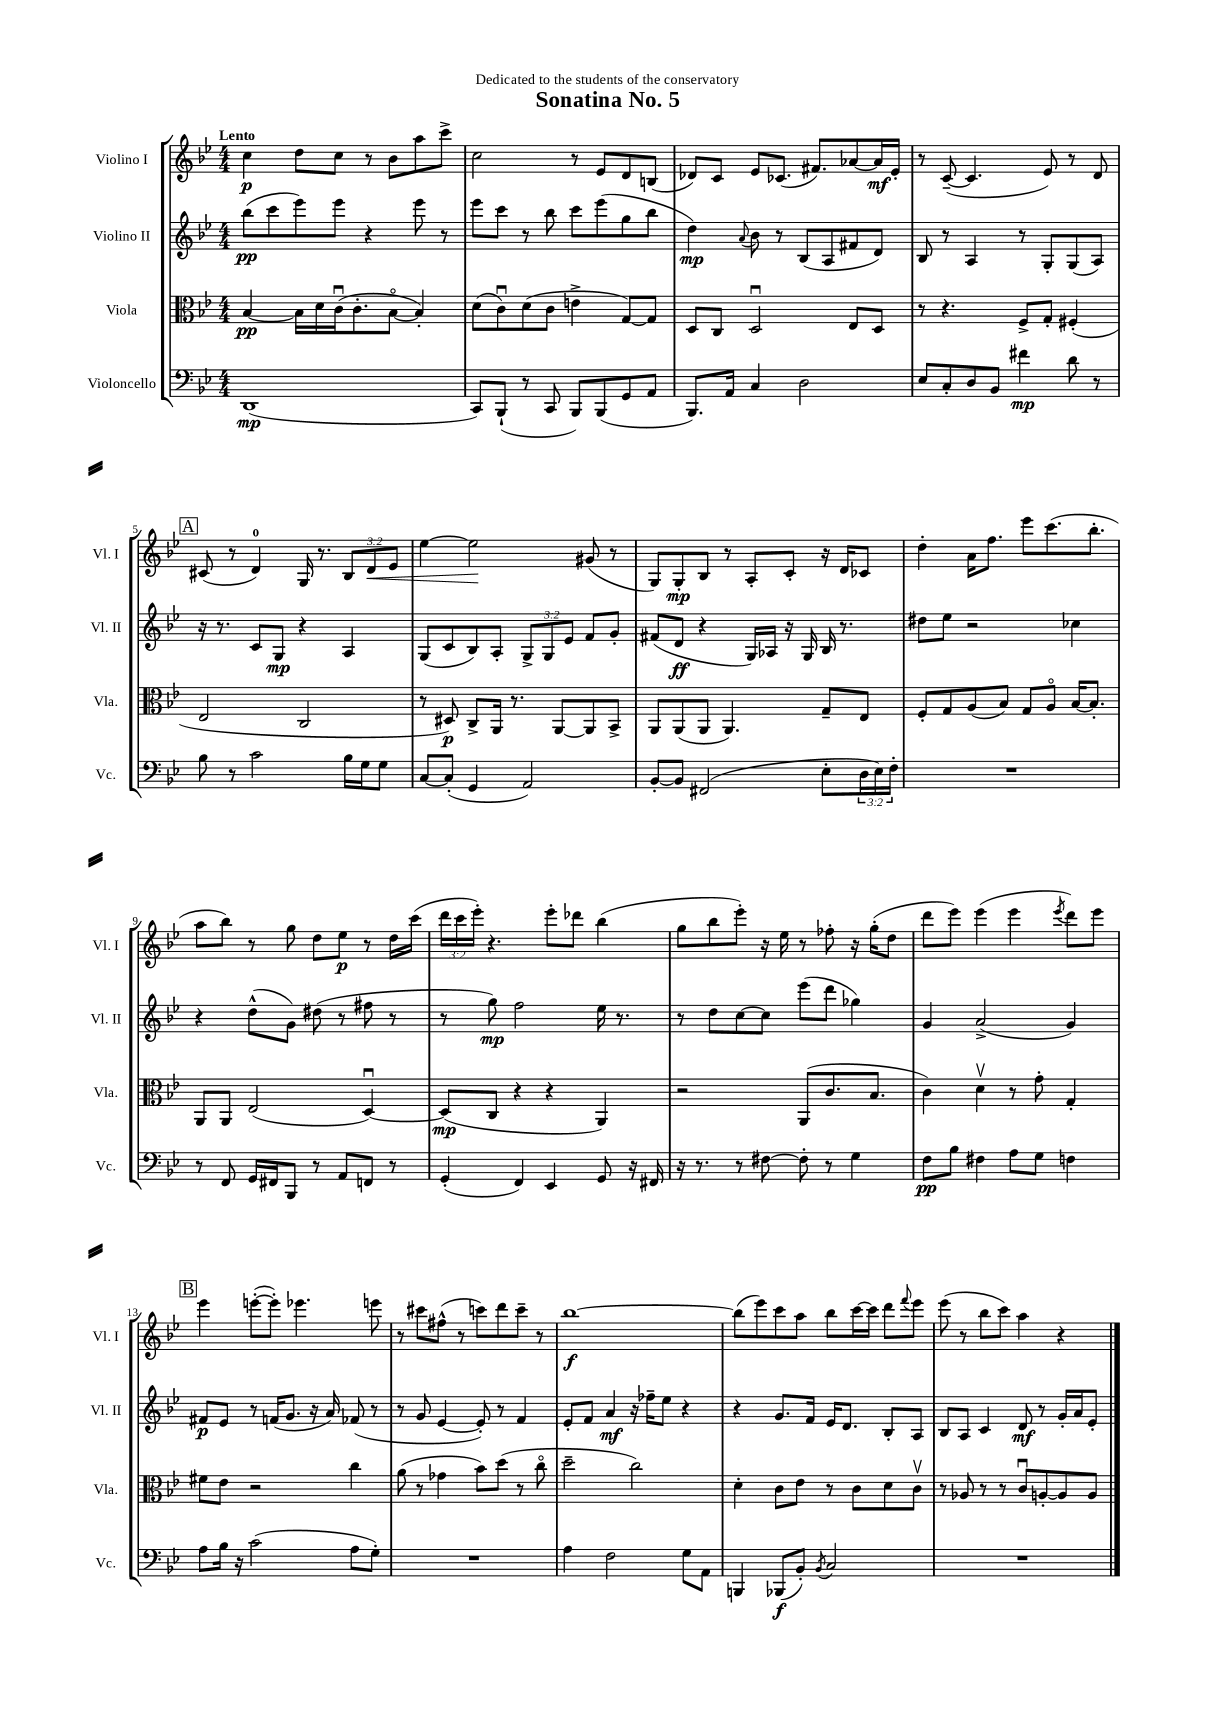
\header { title = "Sonatina No. 5" dedication = "Dedicated to the students of the conservatory" }
<<
\new StaffGroup <<
\new Staff = "s0" \with { instrumentName = "Violino I" shortInstrumentName = "Vl. I" } {
    \clef treble \key bes \major \numericTimeSignature \time 4/4 \override Staff.TupletNumber.text = #tuplet-number::calc-fraction-text \tempo "Lento"
    c''4\p d''8 c''8 r8 bes'8 a''8 c'''8-> |
    c''2 r8 ees'8 d'8 b8( |
    des'8) c'8 ees'8 ces'8.( fis'8.) aes'8~ aes'16\mf ees'16-. |
    r8 c'8~--( c'4. ees'8) r8 d'8 |
    \mark \markup { \box "A" } cis'8( r8 d'4-0) g16 r8. \tuplet 3/2 { bes8 d'8\< ees'8 } |
    ees''4~ ees''2\! gis'8( r8 |
    g8) g8-.\mp bes8 r8 a8-. c'8-. r16 d'16 ces'8 |
    d''4-. a'16 f''8. ees'''8 c'''8.( bes''8.-. |
    a''8 bes''8) r8 g''8 d''8 ees''8\p r8 d''16 c'''16( |
    \tuplet 3/2 { d'''16 c'''16 ees'''16-.) } r4. ees'''8-. des'''8 bes''4( |
    g''8 bes''8 ees'''8-.) r16 ees''16 r8 fes''8-. r16 g''16-.( d''8 |
    d'''8 ees'''8) ees'''4( ees'''4 \acciaccatura { ees'''8 } d'''8) ees'''8 |
    \mark \markup { \box "B" } ees'''4 e'''8~-.( e'''8-.) ees'''4. e'''8 |
    r8 cis'''8 fis''8-^( r8 c'''8) d'''8 c'''8-- r8 |
    bes''1~\f |
    bes''8( ees'''8) c'''8 a''8 bes''8 c'''16~ c'''16 d'''8 \appoggiatura { f'''8 } ees'''8 |
    ees'''8( r8 bes''8 c'''8) a''4 r4 \bar "|." |
}
\new Staff = "s1" \with { instrumentName = "Violino II" shortInstrumentName = "Vl. II" } {
    \clef treble \key bes \major \numericTimeSignature \time 4/4 \override Staff.TupletNumber.text = #tuplet-number::calc-fraction-text
    bes''8\pp( c'''8 ees'''8) ees'''8 r4 ees'''8 r8 |
    ees'''8 c'''8 r8 bes''8 c'''8 ees'''8( g''8 bes''8 |
    d''4\mp) \appoggiatura { a'8 } bes'8 r8 bes8( a8 fis'8 d'8) |
    bes8 r8 a4 r8 g8-. g8( a8) |
    \mark \markup { \box "A" } r16 r8. c'8 g8\mp r4 a4 |
    g8( c'8 bes8) a8-. \tuplet 3/2 { g8-> g8 ees'8 } f'8 g'8-. |
    fis'8( d'8\ff r4 g16) aes16 r16 g16 bes16 r8. |
    dis''8 ees''8 r2 ces''4 |
    r4 d''8-^( g'8) dis''8( r8 fis''8 r8 |
    r8 g''8\mp) f''2 ees''16 r8. |
    r8 d''8 c''8~ c''8 ees'''8( d'''8 ges''4) |
    g'4 a'2->( g'4) |
    \mark \markup { \box "B" } fis'8\p ees'8 r8 f'16( g'8. r16 a'16) fes'8( r8 |
    r8 g'8 ees'4~ ees'8-.) r8 f'4 |
    ees'8-. f'8 a'4\mf r16 fes''16-- ees''8 r4 |
    r4 g'8. f'16 ees'16 d'8. bes8-. a8 |
    bes8 a8 c'4 d'8\mf r8 g'16-. a'16 ees'8-. \bar "|." |
}
\new Staff = "s2" \with { instrumentName = "Viola" shortInstrumentName = "Vla." } {
    \clef alto \key bes \major \numericTimeSignature \time 4/4
    bes4~\pp bes16 d'16 c'16\downbow( c'8.-. bes8~\flageolet bes4-.) |
    d'8( c'8\downbow) d'8( c'8 e'4-> g8~) g8 |
    d8 c8 d2\downbow ees8 d8 |
    r8 r4. f8-> g8-. fis4-.( |
    \mark \markup { \box "A" } ees2 c2 |
    r8 dis8\p) c8-> a,16 r8. a,8~ a,8 bes,8-> |
    a,8 a,8( a,8 a,4.) g8-- ees8 |
    f8-. g8 a8( bes8) g8 a8\flageolet bes16~ bes8.-. |
    a,8 a,8 ees2( d4~\downbow) |
    d8\mp( c8 r4 r4 a,4) |
    r2 a,8( c'8. bes8. |
    c'4) d'4\upbow r8 g'8-. g4-. |
    \mark \markup { \box "B" } fis'8 ees'8 r2 c''4 |
    a'8( r8 ges'4 bes'8) d''8( r8 c''8\flageolet |
    d''2-- c''2) |
    d'4-. c'8 ees'8 r8 c'8 d'8 c'8\upbow |
    r8 aes8 r8 r8 c'8\downbow a8~-. a8 a8 \bar "|." |
}
\new Staff = "s3" \with { instrumentName = "Violoncello" shortInstrumentName = "Vc." } {
    \clef bass \key bes \major \numericTimeSignature \time 4/4 \override Staff.TupletNumber.text = #tuplet-number::calc-fraction-text
    d,1\mp( |
    c,8) bes,,8-!( r8 c,8 bes,,8) bes,,8( g,8 a,8 |
    bes,,8.) a,16 c4 d2 |
    ees8 c8-. d8 bes,8 fis'4\mp d'8 r8 |
    \mark \markup { \box "A" } bes8 r8 c'2 bes16 g16 g8 |
    c8~ c8-.( g,4 a,2) |
    bes,8~-. bes,8 fis,2( ees8-. \tuplet 3/2 { d16 ees16) f16-. } |
    R1 |
    r8 f,8 g,16 fis,16 bes,,8 r8 a,8 f,8 r8 |
    g,4-.( f,4) ees,4 g,8 r16 fis,16 |
    r16 r8. r8 fis8~ fis8-. r8 g4 |
    f8\pp bes8 fis4 a8 g8 f4 |
    \mark \markup { \box "B" } a8 bes16 r16 c'2( a8 g8-.) |
    R1 |
    a4 f2 g8 a,8 |
    b,,4 bes,,8\f( bes,8-.) \acciaccatura { bes,8 } c2 |
    R1 \bar "|." |
}
>>
>>
